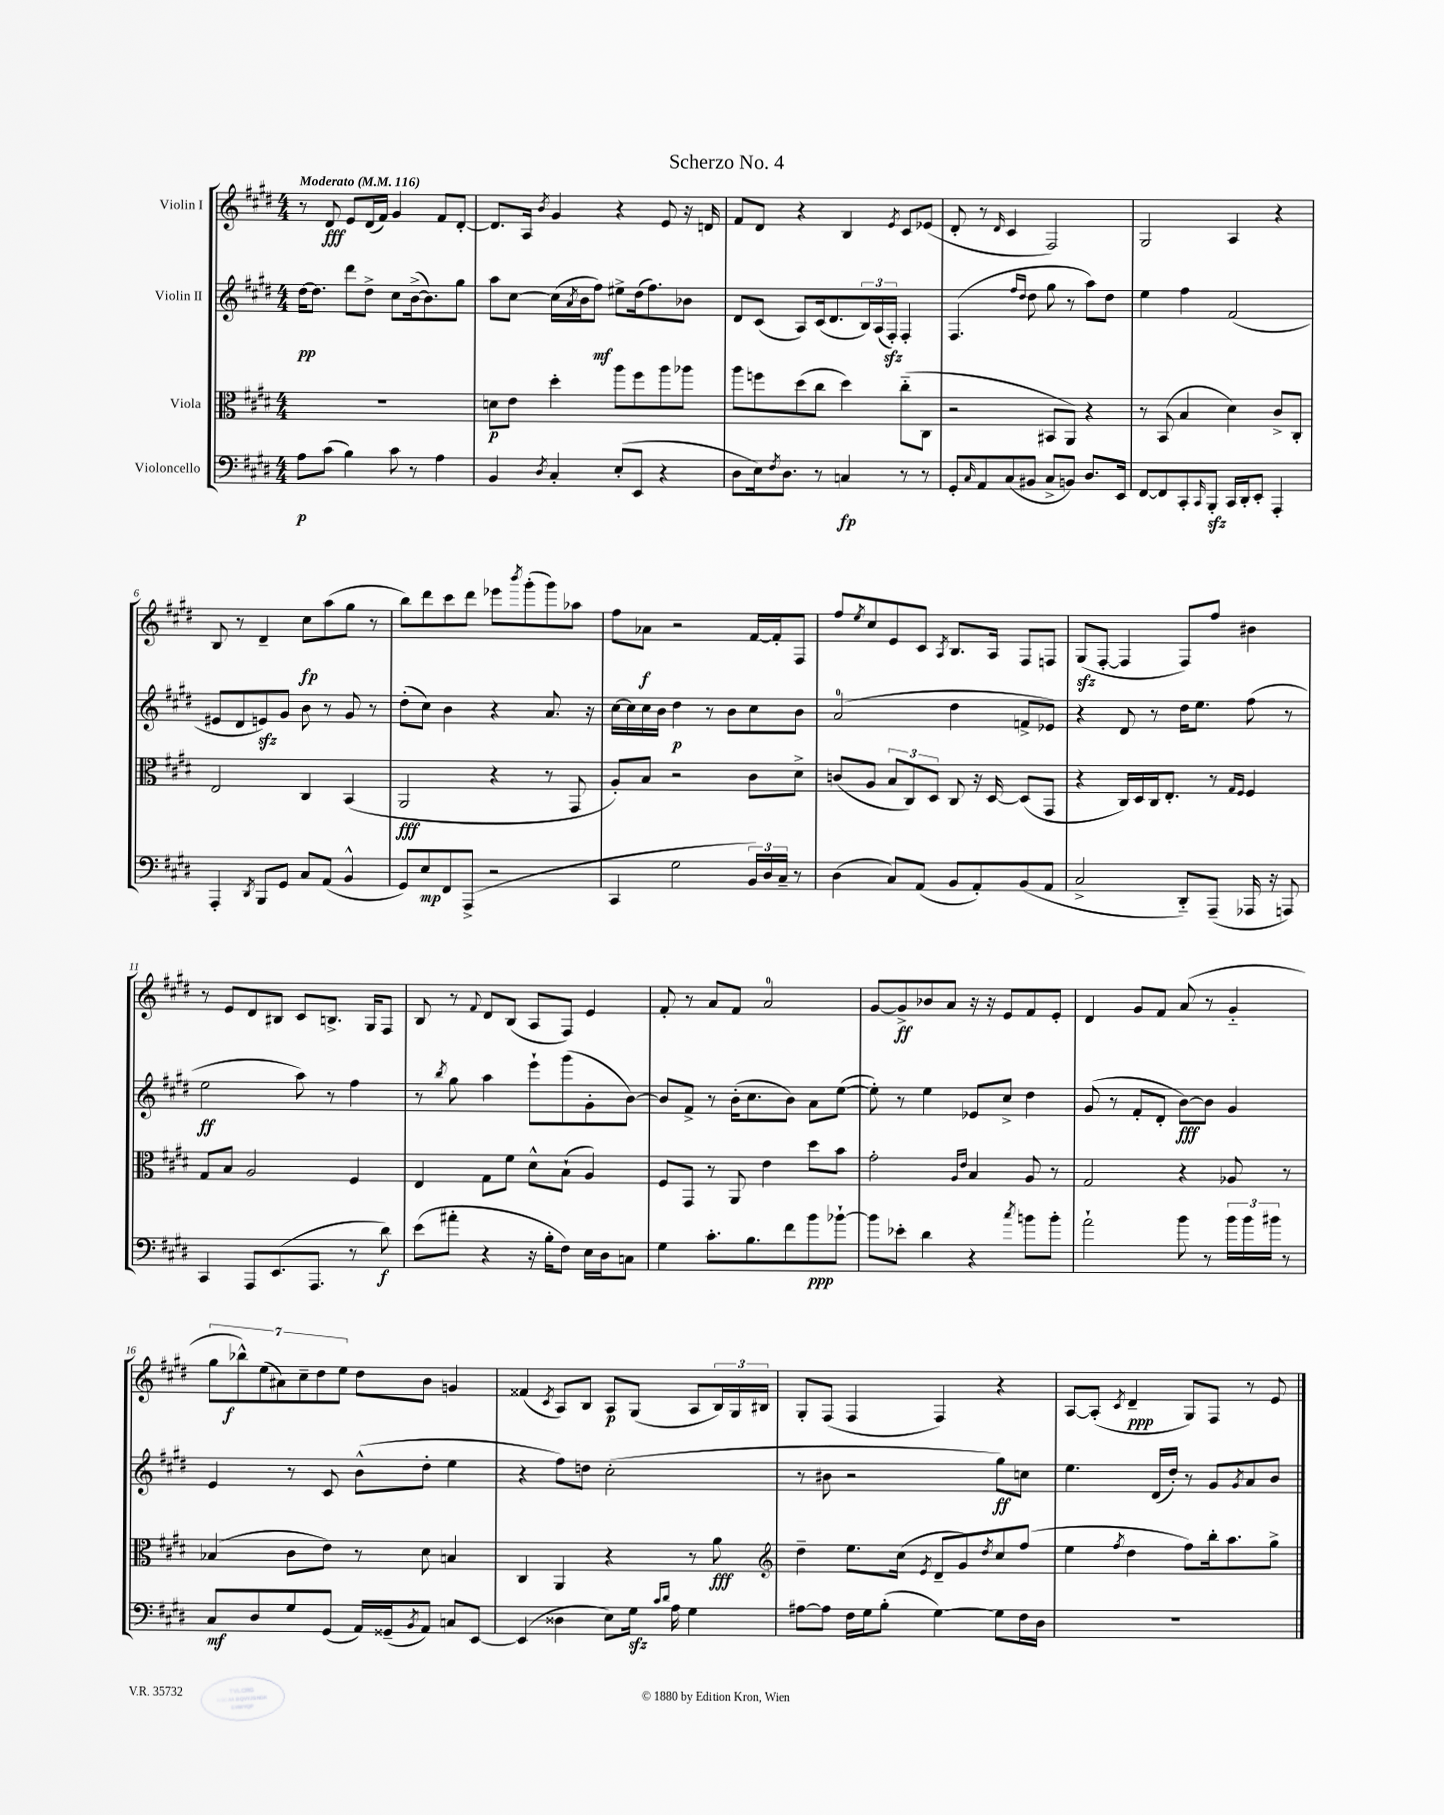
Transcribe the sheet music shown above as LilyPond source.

\header { title = "Scherzo No. 4" }
<<
\new StaffGroup <<
\new Staff = "s0" \with { instrumentName = "Violin I" } {
    \clef treble \key e \major \numericTimeSignature \time 4/4 \tempo "Moderato" 4 = 116
    r8 dis'8\fff e'8 dis'16( fis'16) gis'4 fis'8 dis'8~-. |
    dis'8. a16 \acciaccatura { b'8 } gis'4 r4 e'8 r16 d'16 |
    fis'8 dis'8 r4 b4 \acciaccatura { e'8 } cis'8 ees'8( |
    dis'8-. r8 \grace { dis'16 } cis'4 fis2) |
    gis2 a4 r4 |
    b8 r8 dis'4-- cis''8\fp a''8( gis''8 r8 |
    b''8) dis'''8 cis'''8 dis'''8 ees'''8 \acciaccatura { b'''8 } gis'''8-.( gis'''8) aes''8 |
    fis''8 aes'8\f r2 fis'16~ fis'16-. fis8 |
    fis''8 \acciaccatura { e''8 } cis''8 e'8 cis'8 \acciaccatura { a8 } b8. a16 fis8 f8 |
    gis8\sfz( fis8~-. fis4 fis8) fis''8 bis'4 |
    r8 e'8 dis'8 bis8 cis'8 b8.-> gis16 fis8 |
    b8 r8 \appoggiatura { fis'8 } dis'8 b8( a8 fis8) e'4 |
    fis'8-. r8 a'8 fis'8 a'2-0 |
    gis'8~ gis'8->\ff bes'8 a'8 r16 r16 e'8 fis'8 e'8-. |
    dis'4 gis'8 fis'8 a'8( r8 gis'4-_ |
    \tuplet 7/4 { gis''8 bes''8-^\f) e''8( ais'8) cis''8-- dis''8 e''8 } dis''8 b'8 g'4 |
    fisis'4( \acciaccatura { cis'8 } a8) b8 a8\p gis8( a8 \tuplet 3/2 { b16) gis16 bis16 } |
    gis8-. fis8( fis4 fis4) r4 |
    a8~ a8-.( \acciaccatura { cis'8 } dis'4--\ppp gis8) fis8 r8 e'8 \bar "|." |
}
\new Staff = "s1" \with { instrumentName = "Violin II" } {
    \clef treble \key e \major \numericTimeSignature \time 4/4
    dis''16~\pp dis''8. dis'''8 dis''8-> cis''8 b'16~->( b'8.) gis''8 |
    a''8 cis''8~ cis''16( \acciaccatura { a'8 } b'16 fis''8\mf) eis''8-> dis''16( fis''8.) bes'8 |
    dis'8 cis'8( a8) cis'16( dis'8. \tuplet 3/2 { b16) a16( fis16-.\sfz) } fis4-. |
    fis4.( \grace { fis''16 dis''16 } dis''8 gis''8 r8 a''8) dis''8 |
    e''4 fis''4 fis'2( |
    eis'8 dis'8 e'8\sfz) gis'8 b'8 r8 gis'8 r8 |
    dis''8-.( cis''8) b'4 r4 a'8. r16 |
    cis''16~ cis''16 cis''16 b'16 dis''4\p r8 b'8 cis''8 b'8 |
    a'2-0( dis''4 f'8-> ees'8) |
    r4 dis'8 r8 dis''16 e''8. fis''8( r8 |
    e''2\ff a''8) r8 fis''4 |
    r8 \acciaccatura { b''8 } gis''8 a''4 e'''8-! gis'''8( gis'8-. b'8~) |
    b'8 fis'8-> r8 b'16-.( cis''8. b'8) a'8 e''8~( |
    e''8-.) r8 e''4 ees'8 cis''8-> dis''4 |
    gis'8( r8 fis'8-. dis'8-. b'8~\fff) b'8 gis'4 |
    e'4 r8 cis'8 b'8-^( dis''8-. e''4 |
    r4 fis''8) d''8 cis''2-.( |
    r8 bis'8 r2 gis''8\ff) c''8 |
    e''4. dis'16( dis''16-.) r8 gis'8 \acciaccatura { gis'8 } a'8 b'8 \bar "|." |
}
\new Staff = "s2" \with { instrumentName = "Viola" } {
    \clef alto \key e \major \numericTimeSignature \time 4/4
    R1 |
    d'8\p e'8 dis''4-. a''8 fis''8 a''8 aes''8 |
    a''8 f''8 dis''8( cis''8 dis''4) cis''8-_( cis8 |
    r2 bis,8 a,8) r4 |
    r8 b,8( b4 dis'4) cis'8-> cis8-. |
    e2 cis4 b,4( |
    a,2\fff r4 r8 gis,8 |
    a8-.) b8 r2 cis'8 dis'8-> |
    c'8( a8 \tuplet 3/2 { b8 cis8) dis8 } cis8 r16 dis16~ dis8( gis,8 |
    r4 cis16) dis16 cis16 e8.-. r8 \grace { gis16 fis16 } fis4 |
    gis8 b8 a2 fis4 |
    e4 gis8 fis'8 dis'8-^ b8-!( a4) |
    fis8 gis,8 r8 a,8 e'4 dis''8 b'8 |
    gis'2-. \grace { a16 e'16 } b4 a8 r8 |
    gis2 r4 aes8 r8 |
    bes4( cis'8 e'8) r8 dis'8 b4 |
    cis4 a,4 r4 r8 a'8\fff |
    \clef treble dis''4-- e''8. cis''16( \acciaccatura { e'8 } dis'8-- gis'8) \acciaccatura { dis''8 } cis''8 fis''8( |
    e''4 \acciaccatura { fis''8 } dis''4 fis''8) b''16-. a''8. gis''8-> \bar "|." |
}
\new Staff = "s3" \with { instrumentName = "Violoncello" } {
    \clef bass \key e \major \numericTimeSignature \time 4/4
    a8\p cis'8( b4) cis'8 r8 a4 |
    b,4 \acciaccatura { dis8 } cis4-. e8-.( e,8 r4 |
    dis8 e16) \acciaccatura { fis8 } dis8. r8 c4\fp r8 r8 |
    gis,8-. \grace { cis16 } a,8 cis8( bis,8 cis8-> b,8) dis8. e,16 |
    fis,8~ fis,8 cis,8-. \grace { cis,16 } b,,8-.\sfz cis,16 dis,16-. e,8-. a,,4-. |
    a,,4-. \acciaccatura { dis,8 } b,,8 gis,8 cis8 a,8( b,4-^ |
    gis,8) e8\mp fis,8 a,,8->( r2 |
    cis,4 gis2 \tuplet 3/2 { b,16) dis16 cis16-- } r8 |
    dis4( cis8) a,8( b,8 a,8-.) b,8( a,8 |
    cis2-> dis,8-_) a,,8--( aes,,16 r16 a,,8) |
    cis,4 a,,8 e,8.( a,,8. r8 dis'8\f) |
    e'8( ais'8-. r4 r16 b16-. fis8) e16 dis16 c8 |
    gis4 cis'8.-. b8. fis'8 b'8\ppp bes'8~-! |
    bes'8 ees'8-. dis'4 r4 \acciaccatura { cis''8 } b'8 b'8-. |
    a'2-! b'8 r8 \tuplet 3/2 { b'16 b'16 bis'16 } r8 |
    cis8\mf dis8 gis8 gis,8( a,16) gisis,16--( \acciaccatura { b,8 } a,8) c8 e,8~ |
    e,4( disis4 e8) gis16\sfz \grace { cis'16 dis'16 } a16 gis4 |
    ais8~ ais8 fis16 gis16 b8-.( gis4~) gis8 fis16 dis16 |
    R1 \bar "|." |
}
>>
>>
